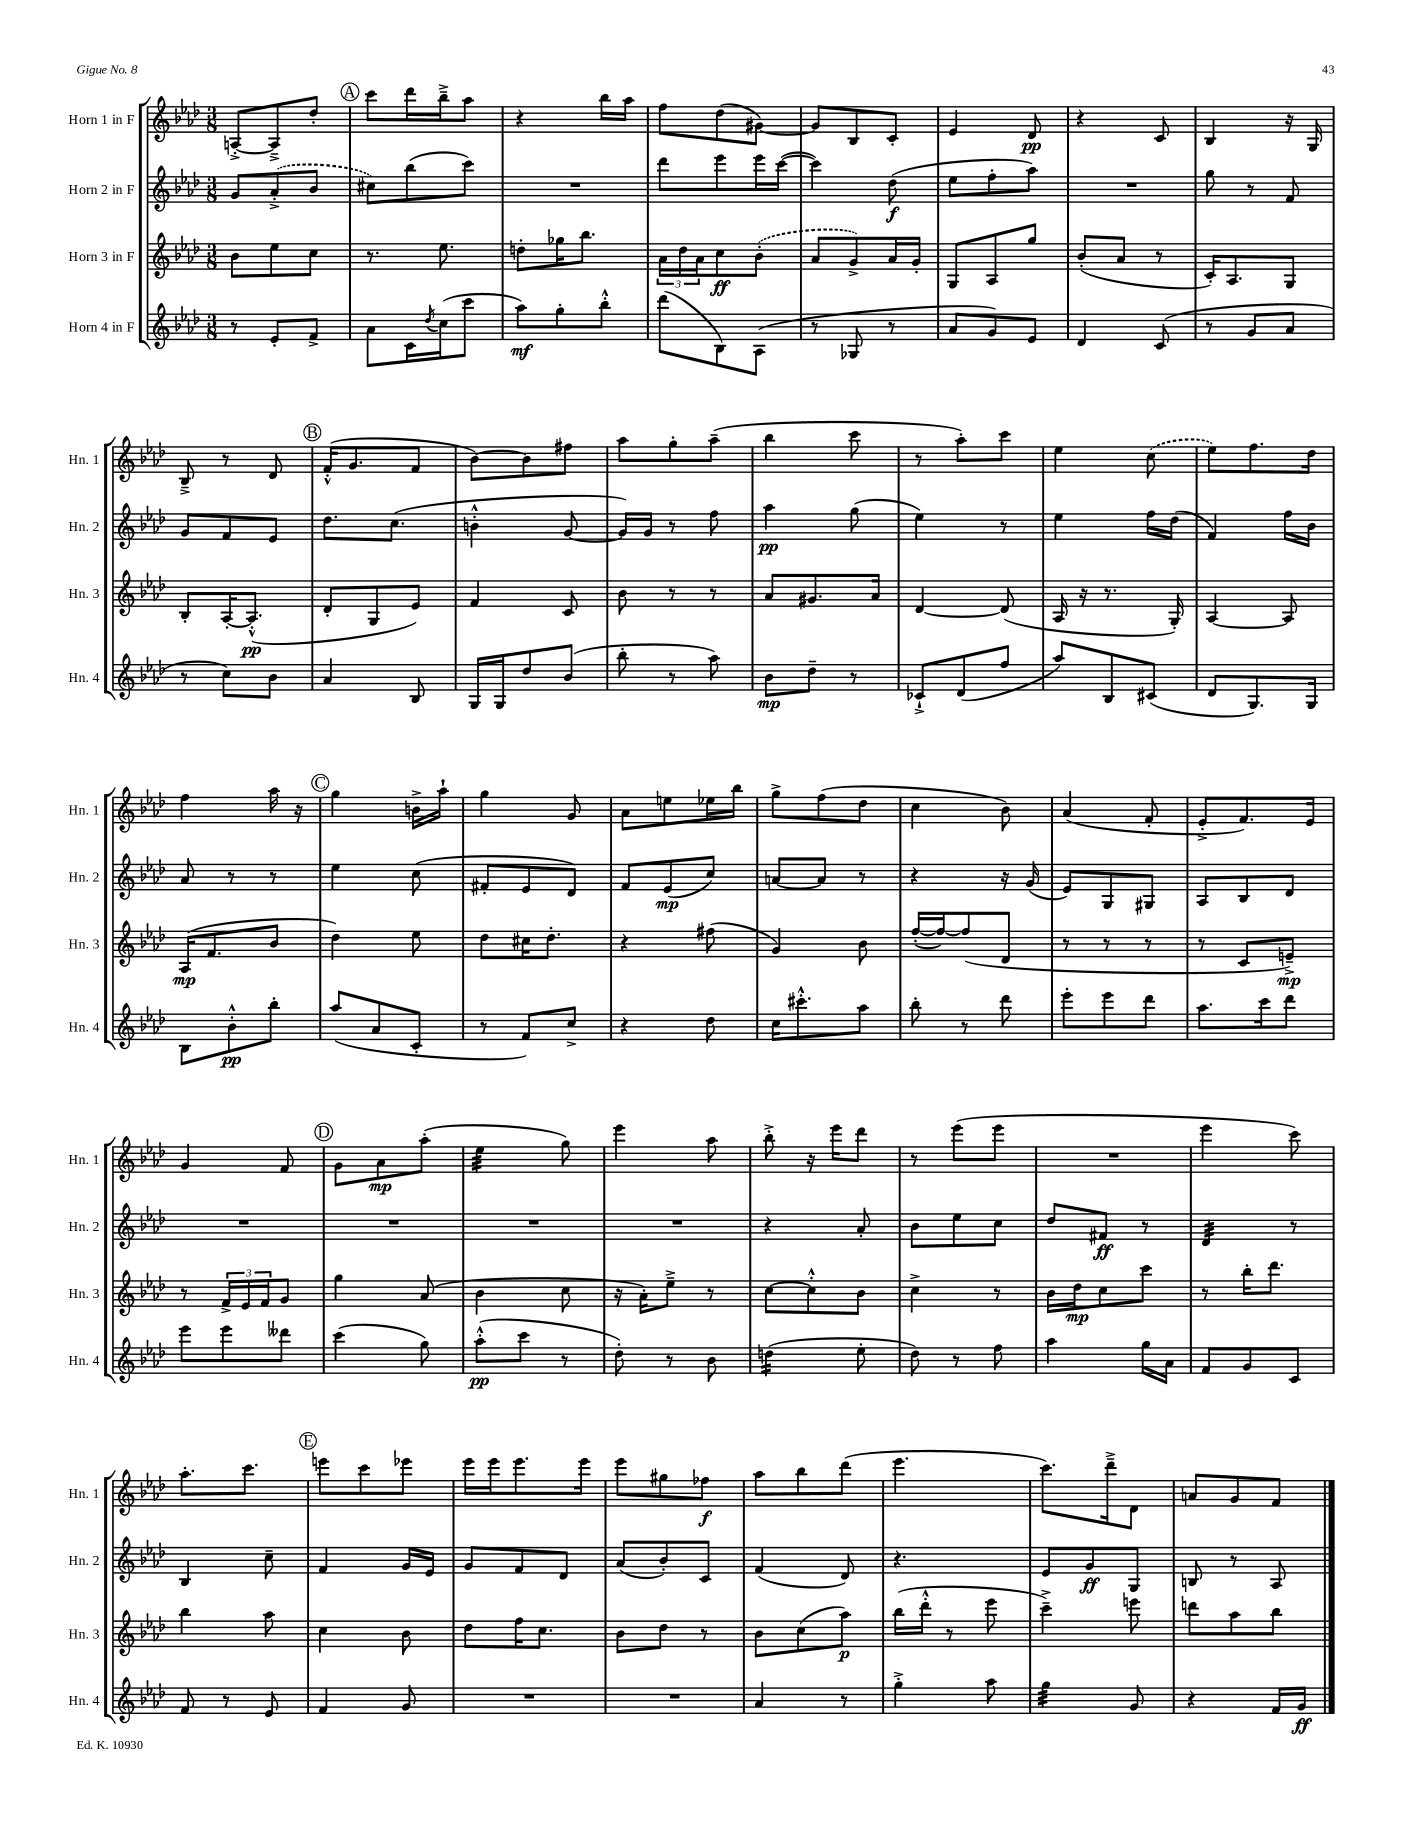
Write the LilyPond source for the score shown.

<<
\new StaffGroup <<
\new Staff = "s0" \with { instrumentName = "Horn 1 in F" shortInstrumentName = "Hn. 1" } {
    \clef treble \key aes \major \numericTimeSignature \time 3/8
    a8~-.-> a8---> des''8-. |
    \mark \markup { \circle "A" } c'''8 des'''16 bes''16---> aes''8 |
    r4 bes''16 aes''16 |
    f''8 des''8( gis'8~) |
    gis'8 bes8 c'8-. |
    ees'4 des'8\pp |
    r4 c'8 |
    bes4 r16 g16 |
    bes8---> r8 des'8 |
    \mark \markup { \circle "B" } f'16-.-^( g'8. f'8 |
    bes'8~) bes'8 fis''8 |
    aes''8 g''8-. aes''8--( |
    bes''4 c'''8 |
    r8 aes''8-.) c'''8 |
    ees''4 \once \slurDashed c''8( |
    ees''8) f''8. des''16 |
    f''4 aes''16 r16 |
    \mark \markup { \circle "C" } g''4 b'16-> aes''16-! |
    g''4 g'8 |
    aes'8 e''8 ees''16 bes''16 |
    g''8-> f''8( des''8 |
    c''4 bes'8) |
    aes'4( f'8-. |
    ees'8-.-> f'8.) ees'16 |
    g'4 f'8 |
    \mark \markup { \circle "D" } g'8 aes'8\mp aes''8-.( |
    ees''4:32 g''8) |
    ees'''4 aes''8 |
    bes''8-.-> r16 ees'''16 des'''8 |
    r8 ees'''8( ees'''8 |
    R4. |
    ees'''4 c'''8) |
    aes''8.-. c'''8. |
    \mark \markup { \circle "E" } e'''8 c'''8 ees'''8 |
    ees'''16 ees'''16 ees'''8. ees'''16 |
    ees'''8 gis''8 fes''8\f |
    aes''8 bes''8 des'''8( |
    ees'''4. |
    c'''8.) des'''16---> des'8 |
    a'8 g'8 f'8 \bar "|." |
}
\new Staff = "s1" \with { instrumentName = "Horn 2 in F" shortInstrumentName = "Hn. 2" } {
    \clef treble \key aes \major \numericTimeSignature \time 3/8
    g'8 \once \slurDashed aes'8-.->( bes'8 |
    \mark \markup { \circle "A" } cis''8) bes''8( c'''8) |
    R4. |
    des'''8 ees'''8 ees'''16 c'''16~( |
    c'''4) des''8\f( |
    ees''8 f''8-. aes''8) |
    R4. |
    g''8 r8 f'8 |
    g'8 f'8 ees'8 |
    \mark \markup { \circle "B" } des''8. c''8.( |
    b'4-.-^ g'8~ |
    g'16) g'16 r8 f''8 |
    aes''4\pp g''8( |
    ees''4) r8 |
    ees''4 f''16 des''16( |
    f'4) f''16 bes'16 |
    aes'8 r8 r8 |
    \mark \markup { \circle "C" } ees''4 c''8( |
    fis'8-. ees'8 des'8) |
    f'8 ees'8\mp( c''8) |
    a'8~ a'8 r8 |
    r4 r16 g'16( |
    ees'8) g8 gis8 |
    aes8 bes8 des'8 |
    R4. |
    \mark \markup { \circle "D" } R4. |
    R4. |
    R4. |
    r4 aes'8-. |
    bes'8 ees''8 c''8 |
    des''8 fis'8\ff r8 |
    des'4:32 r8 |
    bes4 c''8-- |
    \mark \markup { \circle "E" } f'4 g'16 ees'16 |
    g'8 f'8 des'8 |
    aes'8( bes'8-.) c'8 |
    f'4( des'8) |
    r4. |
    ees'8 g'8\ff g8 |
    b8 r8 aes8 \bar "|." |
}
\new Staff = "s2" \with { instrumentName = "Horn 3 in F" shortInstrumentName = "Hn. 3" } {
    \clef treble \key aes \major \numericTimeSignature \time 3/8
    bes'8 ees''8 c''8 |
    \mark \markup { \circle "A" } r8. ees''8. |
    d''8-. ges''16 bes''8. |
    \tuplet 3/2 { aes'16 des''16 aes'16 } c''8\ff \once \slurDashed bes'8-.( |
    aes'8 g'8->) aes'16 g'16-. |
    g8 aes8 g''8 |
    bes'8-.( aes'8 r8 |
    c'16-.) aes8. g8 |
    bes8-. aes16~-. aes8.-.-^\pp( |
    \mark \markup { \circle "B" } des'8-. g8 ees'8) |
    f'4 c'8 |
    bes'8 r8 r8 |
    aes'8 gis'8. aes'16 |
    des'4~ des'8( |
    aes16 r16 r8. g16-.) |
    aes4~ aes8 |
    aes16\mp( f'8. bes'8 |
    \mark \markup { \circle "C" } des''4) ees''8 |
    des''8 cis''16 des''8.-. |
    r4 fis''8( |
    g'4) bes'8 |
    f''16~-.( f''16~) f''8( des'8 |
    r8 r8 r8 |
    r8 c'8 e'8--->\mp) |
    r8 \tuplet 3/2 { f'16-> ees'16 f'16 } g'8 |
    \mark \markup { \circle "D" } g''4 aes'8( |
    bes'4 c''8 |
    r16 aes'16-.) ees''8---> r8 |
    c''8~ c''8-.-^ bes'8 |
    c''4-> r8 |
    bes'16 des''16\mp c''8 c'''8 |
    r8 bes''16-. des'''8. |
    bes''4 aes''8 |
    \mark \markup { \circle "E" } c''4 bes'8 |
    des''8 f''16 c''8. |
    bes'8 des''8 r8 |
    bes'8 c''8( aes''8\p) |
    bes''16( des'''16-.-^ r8 ees'''8 |
    c'''4--->) e'''8 |
    d'''8 aes''8 bes''8 \bar "|." |
}
\new Staff = "s3" \with { instrumentName = "Horn 4 in F" shortInstrumentName = "Hn. 4" } {
    \clef treble \key aes \major \numericTimeSignature \time 3/8
    r8 ees'8-. f'8-> |
    \mark \markup { \circle "A" } aes'8 c'16 \acciaccatura { des''8 } c''16( c'''8 |
    aes''8\mf) g''8-. bes''8-.-^ |
    des'''8( bes8) aes8( |
    r8 ges8 r8 |
    aes'8 g'8) ees'8 |
    des'4 c'8( |
    r8 g'8 aes'8 |
    r8 c''8) bes'8 |
    \mark \markup { \circle "B" } aes'4 bes8 |
    g16 g16 des''8 bes'8( |
    bes''8-. r8 aes''8) |
    bes'8\mp des''8-- r8 |
    ces'8-!-> des'8( f''8 |
    aes''8) bes8 cis'8( |
    des'8 g8.) g16 |
    bes8 bes'8-.-^\pp bes''8-. |
    \mark \markup { \circle "C" } aes''8( aes'8 c'8-. |
    r8 f'8) c''8-> |
    r4 des''8 |
    c''16 cis'''8.-.-^ aes''8 |
    bes''8-. r8 des'''8 |
    ees'''8-. ees'''8 des'''8 |
    aes''8. c'''16 des'''8 |
    ees'''8 ees'''8 deses'''8 |
    \mark \markup { \circle "D" } c'''4( g''8) |
    aes''8-.-^\pp( c'''8 r8 |
    des''8-.) r8 bes'8 |
    d''4:16( ees''8-. |
    des''8) r8 f''8 |
    aes''4 g''16 aes'16 |
    f'8 g'8 c'8 |
    f'8 r8 ees'8 |
    \mark \markup { \circle "E" } f'4 g'8 |
    R4. |
    R4. |
    aes'4 r8 |
    g''4-.-> aes''8 |
    g''4:32 g'8 |
    r4 f'16 g'16\ff \bar "|." |
}
>>
>>
\layout { \context { \Score \remove "Bar_number_engraver" } }
